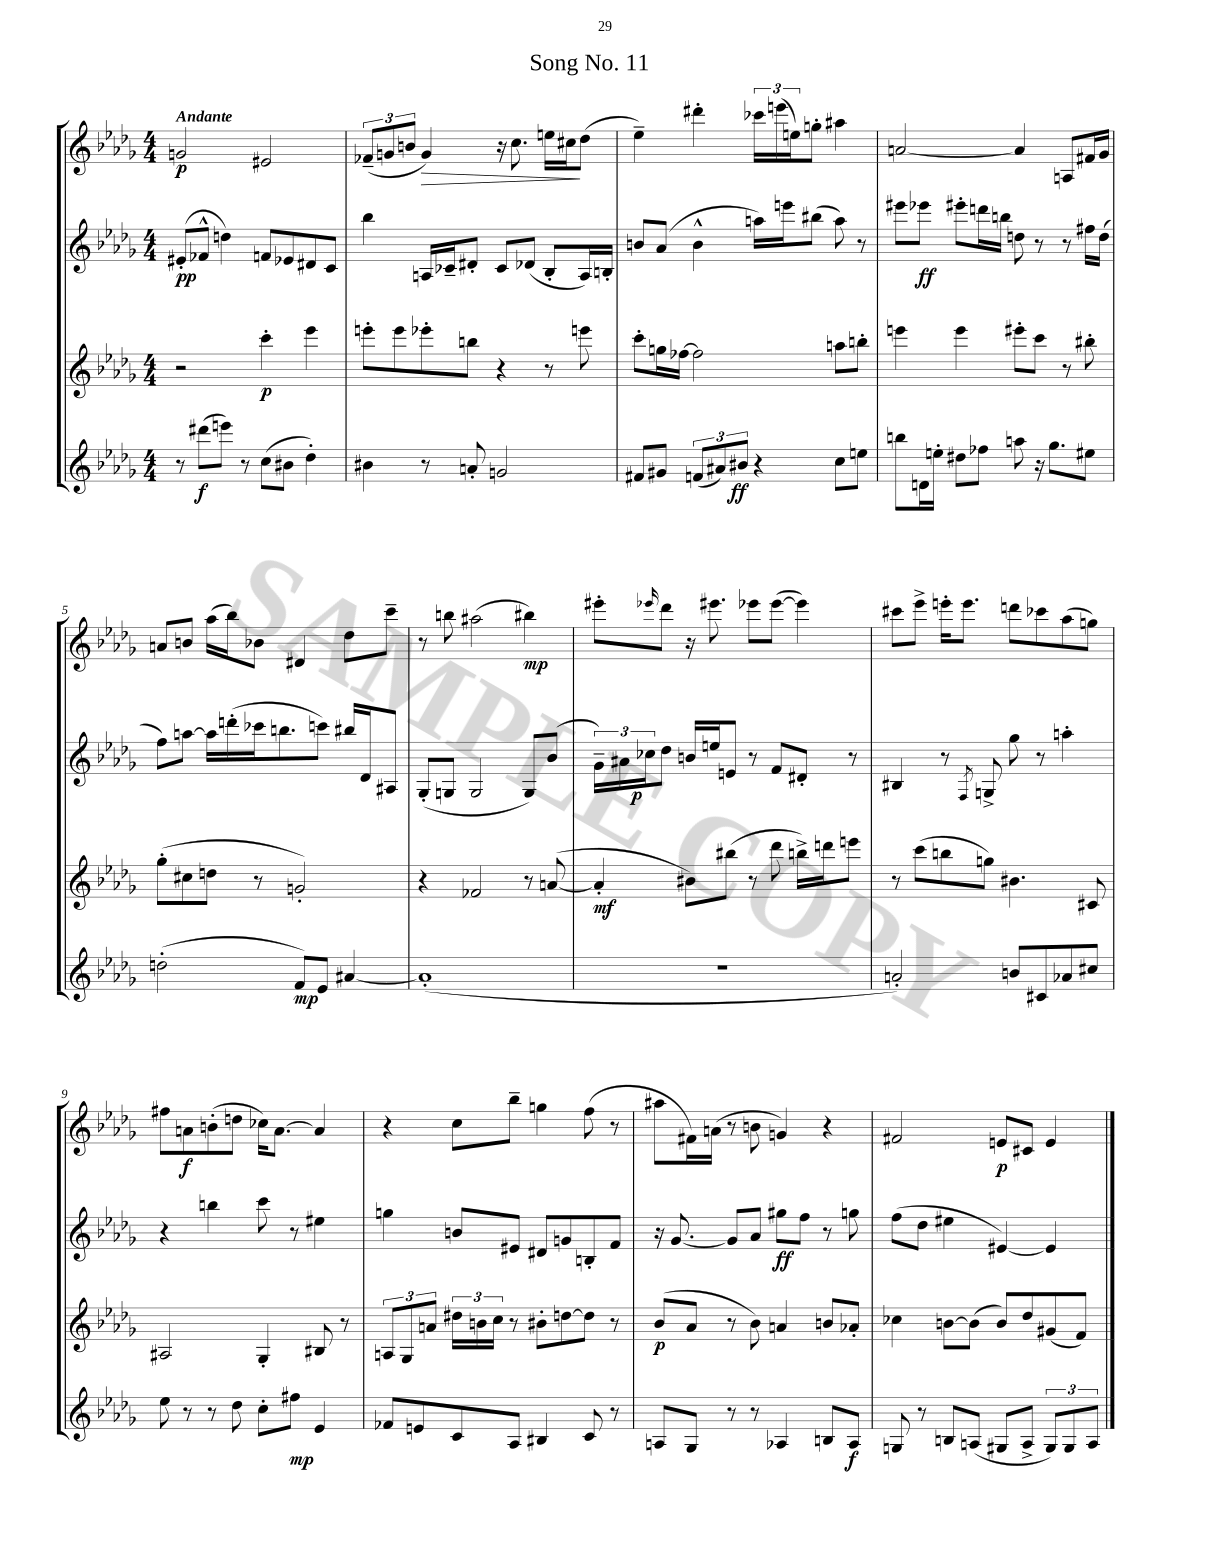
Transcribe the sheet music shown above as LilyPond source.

\header { title = "Song No. 11" }
<<
\new StaffGroup <<
\new Staff = "s0" {
    \clef treble \key des \major \numericTimeSignature \time 4/4 \tempo "Andante"
    g'2\p eis'2 |
    \tuplet 3/2 { fes'8--( g'8 b'8 } g'4\>) r16 c''8. e''16 cis''16\! des''8( |
    ees''4--) dis'''4-. \tuplet 3/2 { ces'''16 e'''16( e''16) } g''8-. ais''4 |
    a'2~ a'4 a8 fis'16 ges'16 |
    a'8 b'8 aes''16( bes''16) bes'8 dis'4 des''8 c'''8-- |
    r8 b''8 ais''2( bis''4\mp) |
    eis'''8-. \grace { ees'''16 } des'''8 r16 eis'''8. ees'''8 ees'''8~( ees'''4) |
    cis'''8 ees'''8-> e'''16-. e'''8. d'''8 ces'''8 aes''8( g''8) |
    fis''8 a'8\f b'8-.( d''8 ces''16) a'8.~ a'4 |
    r4 c''8 bes''8-- g''4 f''8( r8 |
    ais''8 fis'16) a'16( r8 b'8 g'4) r4 |
    fis'2 e'8\p cis'8 e'4 \bar "|." |
}
\new Staff = "s1" {
    \clef treble \key des \major \numericTimeSignature \time 4/4
    eis'8-.\pp( fes'8-^ d''4) f'8 ees'8 dis'8 c'8 |
    bes''4 a16 ces'16-- dis'8-. ces'8 des'8( bes8-. a16) b16-. |
    b'8 aes'8( b'4-^ a''16) e'''16 bis''8( a''8) r8 |
    eis'''8 ees'''8\ff eis'''8-. d'''16 b''16 d''8 r8 r8 fis''16 d''16( |
    f''8) a''8~ a''16 d'''16-.( ces'''16 b''8. c'''8) bis''16 des'16 ais8 |
    ges8-.( g8 g2 g8) bes'8( |
    \tuplet 3/2 { ges'16--) ais'16 ces''16\p } des''8 b'16 e''16 e'8 r8 f'8 dis'8-. r8 |
    bis4 r8 \acciaccatura { f8 } g8-> ges''8 r8 a''4-. |
    r4 b''4 c'''8 r8 eis''4 |
    g''4 b'8 eis'8 dis'8 g'8 b8-. f'8 |
    r16 ges'8.~ ges'8 aes'8 gis''8\ff f''8 r8 g''8 |
    f''8( des''8 eis''4 eis'4~) eis'4 \bar "|." |
}
\new Staff = "s2" {
    \clef treble \key des \major \numericTimeSignature \time 4/4
    r2 c'''4-.\p ees'''4 |
    e'''8-. e'''8 ees'''8-. b''8 r4 r8 e'''8 |
    c'''8-. g''16 fes''16~ fes''2 a''8 b''8-. |
    e'''4 e'''4 eis'''8-. c'''8 r8 bis''8-. |
    ges''8-.( cis''8 d''8 r8 g'2-.) |
    r4 fes'2 r8 a'8~( |
    a'4-.\mf bis'8) bis''8( r8 des'''8 b''16->) d'''16 e'''8 |
    r8 c'''8( b''8 g''8) bis'4. cis'8 |
    ais2 ges4-. bis8 r8 |
    \tuplet 3/2 { a8 ges8 a'8 } \tuplet 3/2 { dis''16 b'16 c''16 } r8 bis'8-. d''8~ d''8 r8 |
    bes'8\p( aes'8 r8 bes'8) a'4 b'8 aes'8-. |
    ces''4 b'8~ b'8( b'8) des''8 gis'8( f'8) \bar "|." |
}
\new Staff = "s3" {
    \clef treble \key des \major \numericTimeSignature \time 4/4
    r8 dis'''8\f( e'''8) r8 c''8( bis'8 des''4-.) |
    bis'4 r8 a'8-. g'2 |
    fis'8 gis'8 \tuplet 3/2 { f'8( ais'8) bis'8\ff } r4 c''8 e''8 |
    b''8 d'16 e''16-. dis''8 fes''8 a''8 r16 ges''8. eis''8 |
    d''2-.( f'8\mp) ees'8 ais'4~ |
    ais'1-.( |
    R1 |
    a'2-.) b'8 cis'8 aes'8 cis''8 |
    ees''8 r8 r8 des''8 c''8-. fis''8\mp ees'4 |
    fes'8 e'8 c'8 aes8 bis4 c'8 r8 |
    a8 ges8 r8 r8 aes4 b8 aes8\f |
    g8 r8 b8 a8( gis8 a8-> \tuplet 3/2 { gis8) gis8 a8 } \bar "|." |
}
>>
>>
